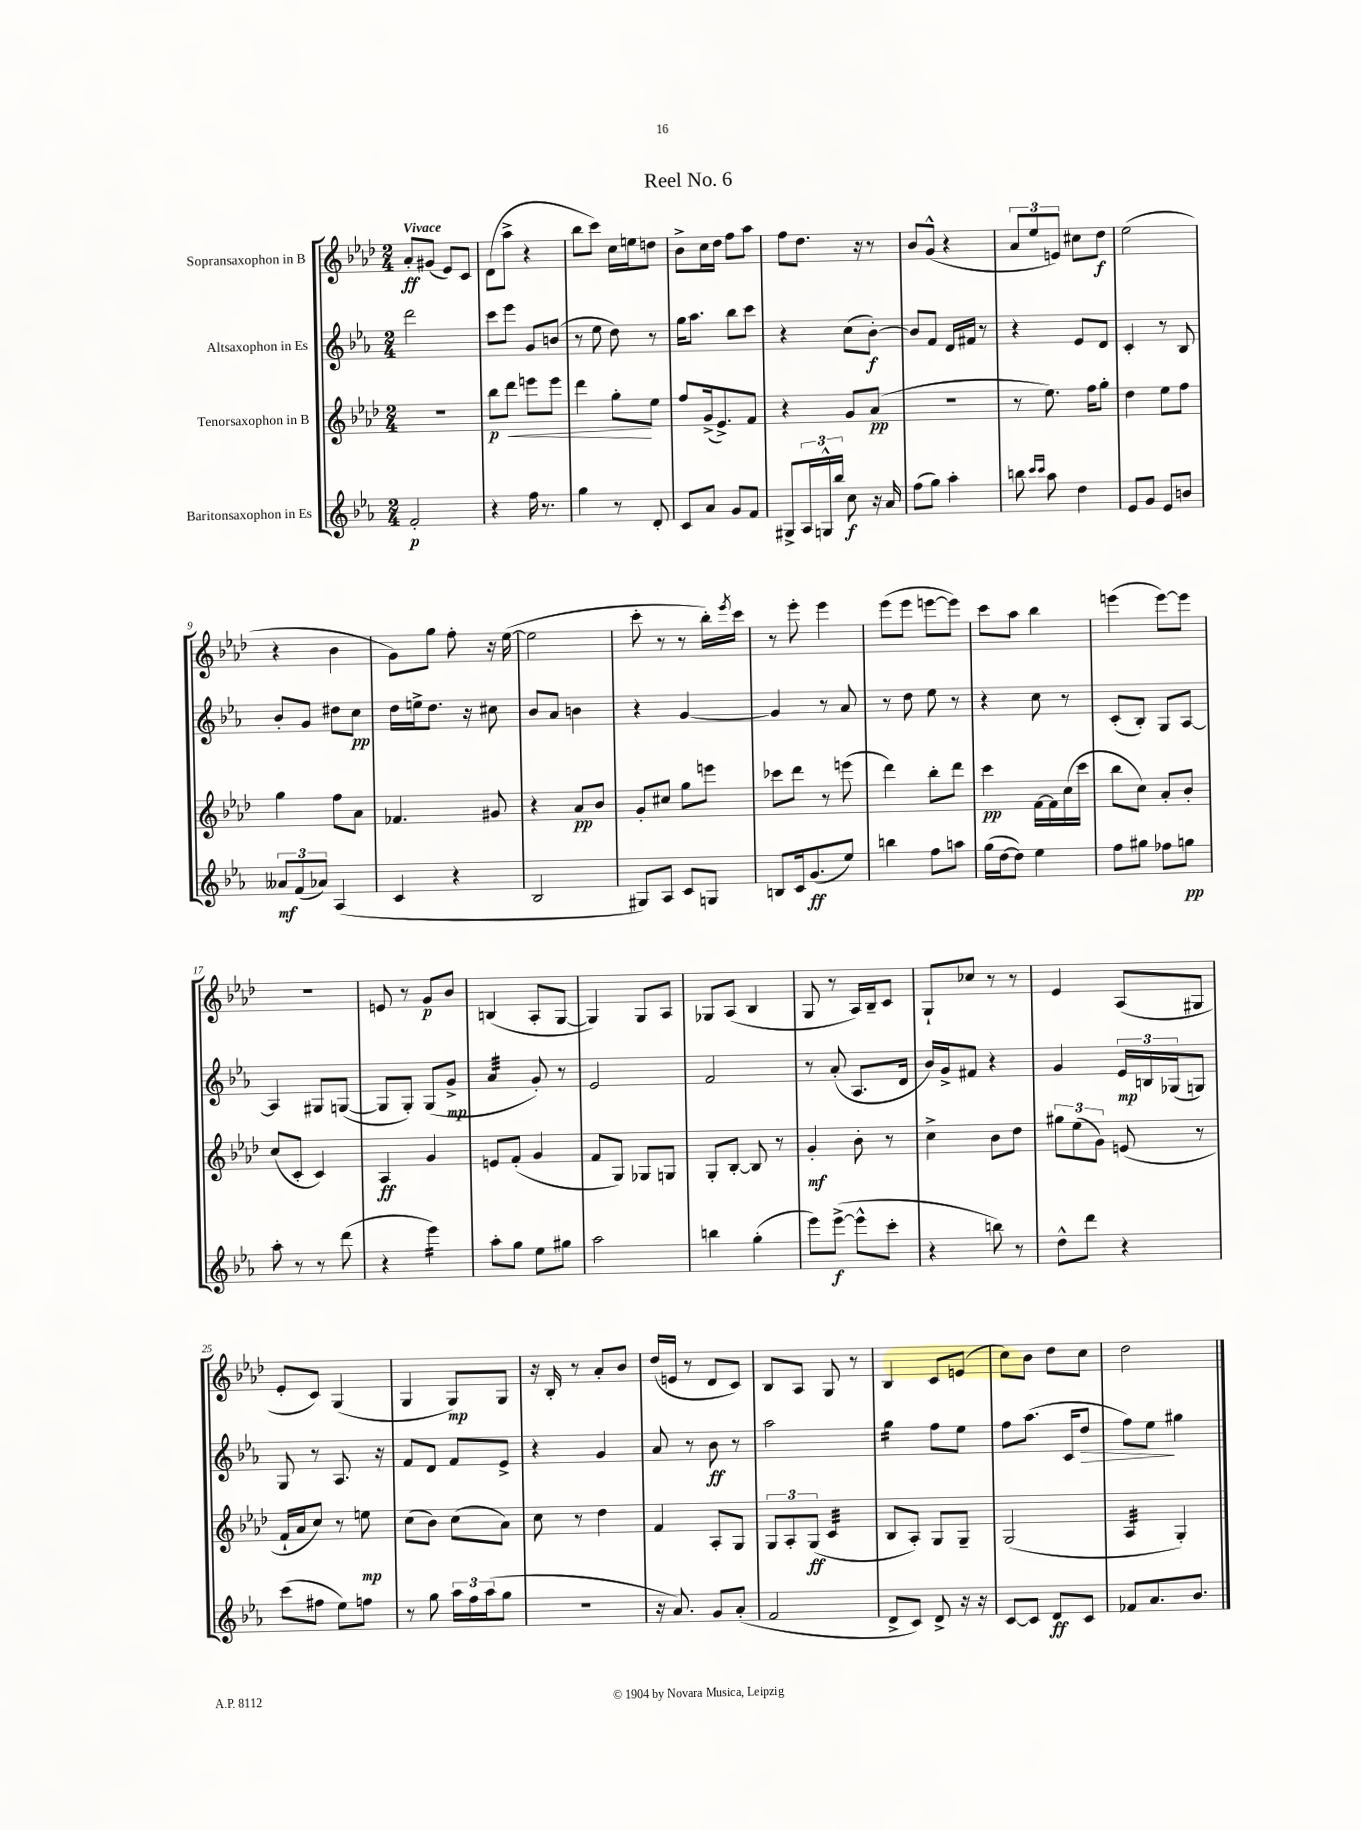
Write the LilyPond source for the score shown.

\header { title = "Reel No. 6" }
<<
\new StaffGroup <<
\new Staff = "s0" \with { instrumentName = "Sopransaxophon in B" } {
    \clef treble \key aes \major \numericTimeSignature \time 2/4 \tempo "Vivace"
    aes'8-.\ff gis'8( ees'8) c'8 |
    des'8( aes''8-> r4 |
    bes''8 c'''8) c''16 e''16 d''8 |
    bes'8-> c''16 des''16 f''8 aes''8 |
    f''8 des''8. r16 r8 |
    bes'8 g'8-^( r4 |
    \tuplet 3/2 { aes'8 ees''8 e'8) } cis''8 des''8\f |
    ees''2( |
    r4 bes'4 |
    g'8) g''8 f''8-. r16 ees''16~( |
    ees''2 |
    c'''8-. r8 r8 bes''16-.) \acciaccatura { ees'''8 } c'''16 |
    r8 ees'''8-. ees'''4 |
    ees'''8( ees'''8 e'''8~ e'''8) |
    c'''8 aes''8 bes''4 |
    e'''4( e'''8~) e'''8 |
    R2 |
    e'8 r8 g'8\p bes'8 |
    b4( aes8-. g8~ |
    g4) g8 aes8 |
    ges8 aes8( bes4 |
    g8 r8 aes16) bes16-- c'8 |
    g8-! ces''8 r8 r8 |
    ees'4 aes8( gis8 |
    ees'8-. c'8) g4( |
    g4 g8\mp) g8 |
    r16 bes16-. r8 aes'8-. bes'8 |
    des''16( e'16 r8 des'8 c'8) |
    bes8 aes8 g8 r8 |
    bes4 c'8 e'8( |
    c''8) bes'8 des''8 c''8 |
    des''2 \bar "|." |
}
\new Staff = "s1" \with { instrumentName = "Altsaxophon in Es" } {
    \clef treble \key ees \major \numericTimeSignature \time 2/4
    d'''2 |
    c'''8 ees'''8 g'8 b'8( |
    r8 ees''8 d''8) r8 |
    g''16 aes''8. bes''8 c'''8 |
    r4 c''8( bes'8~-.\f) |
    bes'8 f'8 d'16 fis'16 r8 |
    r4 ees'8 d'8 |
    c'4-. r8 bes8 |
    bes'8-. g'8 dis''8 c''8\pp |
    d''16 e''16-> d''8. r16 cis''8 |
    bes'8 aes'8 b'4 |
    r4 g'4~ |
    g'4 r8 aes'8 |
    r8 d''8 ees''8 r8 |
    r4 c''8 r8 |
    c'8-.( bes8-.) g8 aes8~ |
    aes4 gis8 g8~( |
    g8 g8-.) g8( g'8->\mp |
    aes'4:32 g'8-.) r8 |
    ees'2 |
    f'2 |
    r8 aes'8-.( aes8. d'16 |
    bes'16) g'16-> fis'8 r4 |
    g'4 \tuplet 3/2 { ees'16\mp b16 ges16( } g8) |
    g8 r8 aes8. r16 |
    f'8 d'8 f'8 ees'8-> |
    r4 g'4 |
    aes'8 r8 bes'8\ff r8 |
    aes''2 |
    g''4:16 f''8 ees''8 |
    f''8 aes''8.( c'16 d''8\> |
    f''8) ees''8\! gis''4 \bar "|." |
}
\new Staff = "s2" \with { instrumentName = "Tenorsaxophon in B" } {
    \clef treble \key aes \major \numericTimeSignature \time 2/4
    r2 |
    bes''8\p des'''8\< e'''8 e'''8 |
    des'''4 g''8-.\! ees''8 |
    f''8 g'16->( ees'8.->) f'8 |
    r4 g'8 aes'8\pp( |
    R2 |
    r8 ees''8.) f''16 g''8-. |
    des''4 ees''8 f''8 |
    g''4 f''8 aes'8 |
    fes'4. gis'8 |
    r4 aes'8\pp bes'8 |
    g'8-. cis''8 g''8 e'''8 |
    ces'''8 des'''8 r8 e'''8( |
    des'''4) bes''8-. des'''8 |
    c'''4\pp f'16~ f'16 c''16( c'''16 |
    bes''8 c''8) aes'8-. bes'8-. |
    c''8( c'8-. c'4) |
    aes4\ff g'4 |
    e'8 f'8-.( g'4 |
    f'8 g8) ges8 g8 |
    g8-. bes8~-. bes8 r8 |
    g'4-.\mf bes'8-. r8 |
    c''4-> bes'8 des''8 |
    \tuplet 3/2 { gis''8 ees''8( g'8) } e'8( r8 |
    f'16-! aes'16 c''8) r8 e''8\mp |
    c''8( bes'8) c''8( aes'8) |
    c''8 r8 des''4 |
    f'4 aes8-. g8 |
    \tuplet 3/2 { g8 aes8-. g8\ff( } c'4:32 |
    bes8 aes8-.) g8 g8-- |
    g2( |
    aes4:32 g4-.) \bar "|." |
}
\new Staff = "s3" \with { instrumentName = "Baritonsaxophon in Es" } {
    \clef treble \key ees \major \numericTimeSignature \time 2/4
    f'2-.\p |
    r4 f''16 r8. |
    g''4 r8 d'8-. |
    c'8 aes'8 g'8 f'8 |
    gis8-> \tuplet 3/2 { aes16 g16-^ bes''16 } c''8\f r16 aes'16 |
    f''8( g''8) aes''4-. |
    b''8 \grace { c'''16 c'''16 } aes''8 d''4 |
    ees'8 g'8 ees'8 b'8 |
    \tuplet 3/2 { aeses'8\mf f'8( aes'8) } aes4( |
    c'4 r4 |
    bes2 |
    gis8) aes8 c'8 g8 |
    b8 c'16 g'8.\ff( ees''8) |
    b''4 f''8 a''8 |
    g''16( d''16~ d''8) ees''4 |
    f''8 gis''8 fes''8 g''8\pp |
    aes''8-. r8 r8 d'''8( |
    r4 ees'''4:16) |
    aes''8-. g''8 ees''8 gis''8 |
    aes''2 |
    b''4 g''4-.( |
    ees'''8) ees'''8~->\f( ees'''8-^ c'''8-. |
    r4 b''8) r8 |
    d''8-^ d'''8 r4 |
    c'''8( fis''8 ees''8) f''8 |
    r8 g''8 \tuplet 3/2 { aes''16 f''16 aes''16( } g''8 |
    R2 |
    r16 aes'8.) g'8 aes'8-.( |
    f'2 |
    d'8-> c'8) d'8-> r16 r16 |
    c'8~ c'8 d'8\ff c'8 |
    fes'8 aes'8. bes'8. \bar "|." |
}
>>
>>
